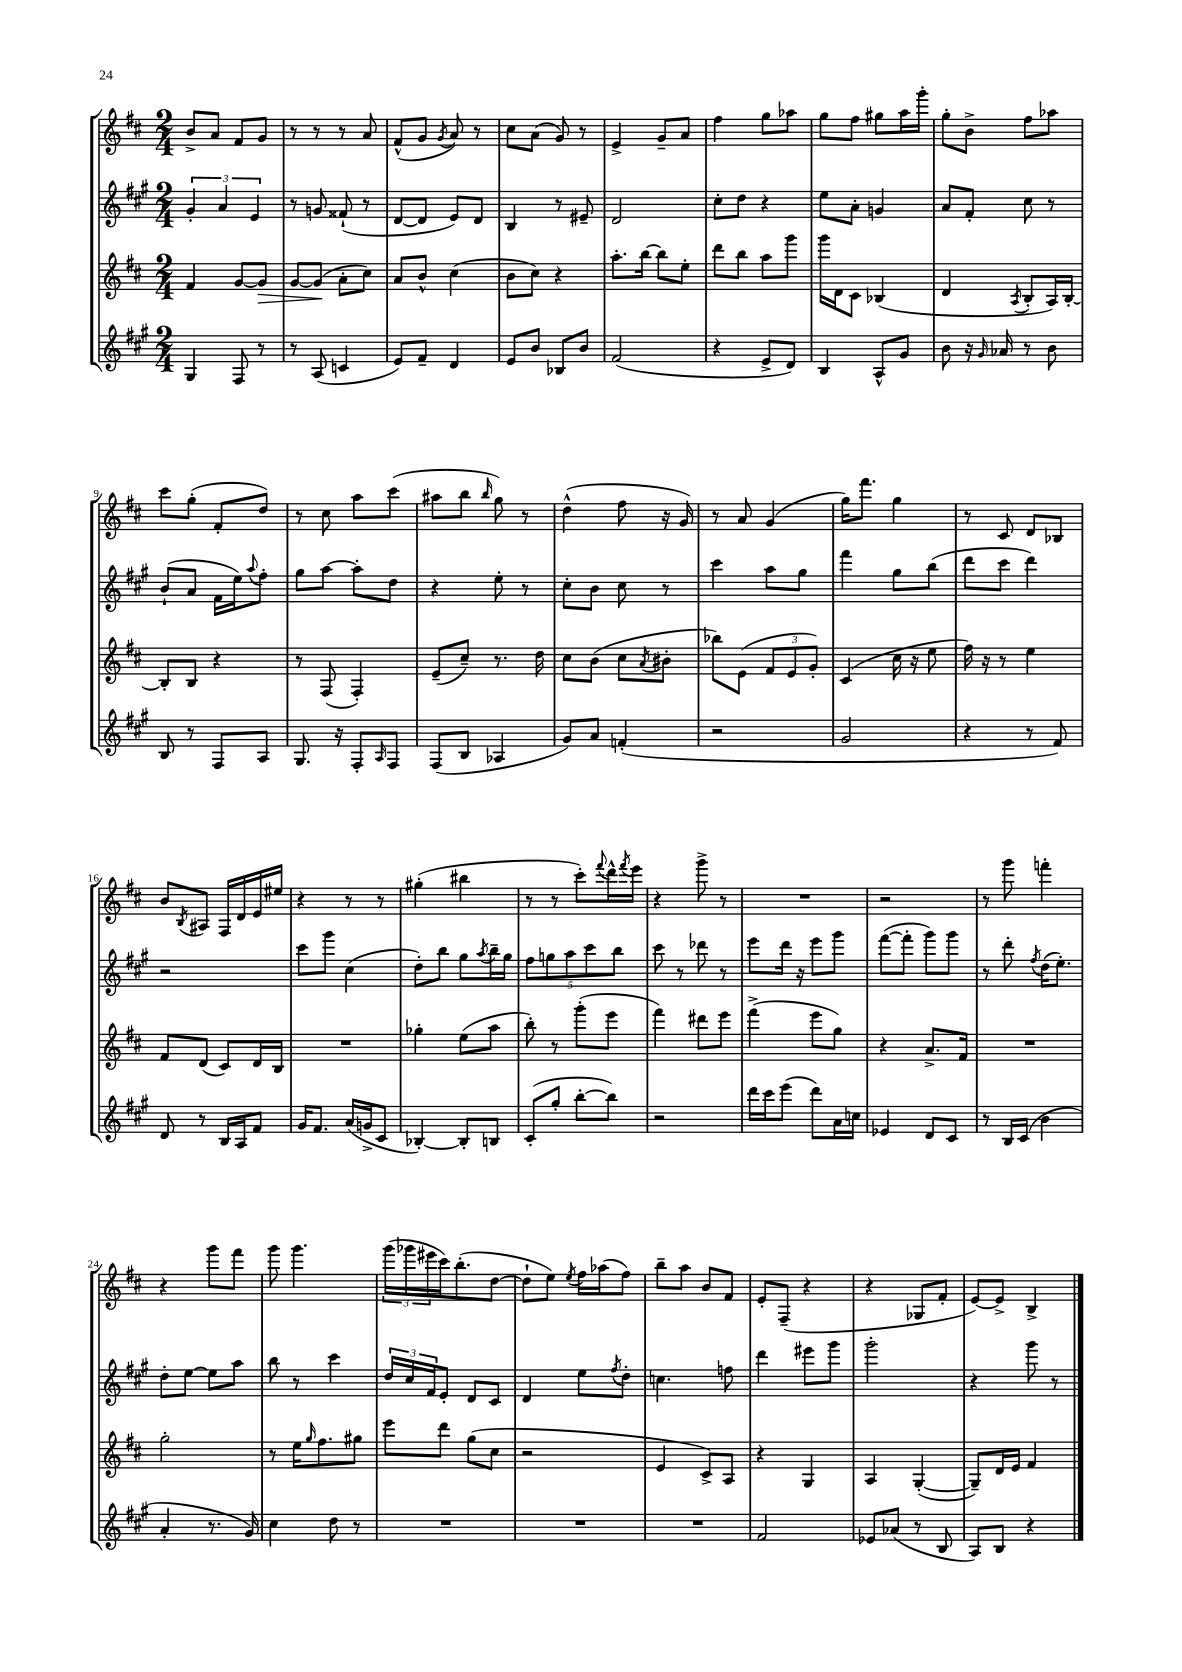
<<
\new StaffGroup <<
\new Staff = "s0" {
    \clef treble \key d \major \numericTimeSignature \time 2/4
    b'8-> a'8 fis'8 g'8 |
    r8 r8 r8 a'8 |
    fis'8-^( g'8 \acciaccatura { g'8 } a'8) r8 |
    cis''8 a'8( g'8) r8 |
    e'4-> g'8-- a'8 |
    fis''4 g''8 aes''8 |
    g''8 fis''8 gis''8 a''16 g'''16-. |
    g''8-. b'8-> fis''8 aes''8 |
    cis'''8 g''8-.( fis'8-. d''8) |
    r8 cis''8 a''8 cis'''8( |
    ais''8 b''8 \grace { b''16 } g''8) r8 |
    d''4-^( fis''8 r16 g'16) |
    r8 a'8 g'4( |
    g''16) fis'''8. g''4 |
    r8 cis'8 d'8 bes8 |
    b'8 \acciaccatura { b8 } ais8 fis16 d'16 e'16 eis''16 |
    r4 r8 r8 |
    gis''4-.( bis''4 |
    r8 r8 cis'''8-.) \appoggiatura { fis'''8 } d'''16-^ \acciaccatura { fis'''8 } e'''16 |
    r4 g'''8-> r8 |
    R2 |
    r2 |
    r8 g'''8 f'''4-. |
    r4 g'''8 fis'''8 |
    g'''8 g'''4. |
    \tuplet 3/2 { g'''16( ges'''16 eis'''16 } cis'''16) b''8.-.( d''8~ |
    d''8-! e''8) \acciaccatura { e''8 } fis''16 aes''16( fis''8) |
    b''8-- a''8 b'8 fis'8 |
    e'8-. fis8--( r4 |
    r4 ges8 fis'8-. |
    e'8~) e'8-> b4-> \bar "|." |
}
\new Staff = "s1" {
    \clef treble \key a \major \numericTimeSignature \time 2/4
    \tuplet 3/2 { gis'4-. a'4 e'4 } |
    r8 g'8 fisis'8-!( r8 |
    d'8~ d'8 e'8) d'8 |
    b4 r8 eis'8-- |
    d'2 |
    cis''8-. d''8 r4 |
    e''8 a'8-. g'4 |
    a'8 fis'8-. cis''8 r8 |
    b'8-!( a'8 fis'16 e''16) \appoggiatura { a''8 } fis''8-. |
    gis''8 a''8~ a''8-. d''8 |
    r4 e''8-. r8 |
    cis''8-. b'8 cis''8 r8 |
    cis'''4 a''8 gis''8 |
    fis'''4 gis''8 b''8( |
    d'''8 cis'''8 d'''4) |
    r2 |
    cis'''8 gis'''8 cis''4( |
    d''8-.) b''8 gis''8 \acciaccatura { a''8 } b''16-- gis''16 |
    \tuplet 5/4 { fis''8 g''8 a''8 cis'''8 b''8 } |
    cis'''8 r8 des'''8 r8 |
    e'''8 d'''16 r16 e'''8 gis'''8 |
    fis'''8~( fis'''8-. gis'''8) gis'''8 |
    r8 d'''8-. \acciaccatura { fis''8 } d''16( e''8.-.) |
    d''8-. e''8~ e''8 a''8 |
    b''8 r8 cis'''4 |
    \tuplet 3/2 { d''16 cis''16 fis'16 } e'8-. d'8 cis'8 |
    d'4 e''8 \acciaccatura { fis''8 } d''8-. |
    c''4. f''8 |
    d'''4 eis'''8 gis'''8 |
    gis'''2-. |
    r4 gis'''8 r8 \bar "|." |
}
\new Staff = "s2" {
    \clef treble \key d \major \numericTimeSignature \time 2/4
    fis'4 g'8~ g'8\> |
    g'8~ g'8\!( a'8-. cis''8) |
    a'8 b'8-^ cis''4( |
    b'8 cis''8) r4 |
    a''8.-. b''16~ b''8 e''8-. |
    d'''8 b''8 a''8 g'''8 |
    g'''16 d'16 cis'8 bes4( |
    d'4 \acciaccatura { a8 } b8-. a16) b16~-. |
    b8-. b8 r4 |
    r8 fis8( fis4-.) |
    e'8--( cis''8--) r8. d''16 |
    cis''8 b'8( cis''8 \acciaccatura { a'8 } bis'8-. |
    bes''8) e'8( \tuplet 3/2 { fis'8 e'8 g'8-.) } |
    cis'4( cis''16 r16 e''8 |
    fis''16) r16 r8 e''4 |
    fis'8 d'8( cis'8) d'16 b16 |
    R2 |
    ges''4-. e''8( a''8 |
    b''8-.) r8 g'''8-.( e'''8 |
    fis'''4) dis'''8 e'''8 |
    fis'''4->( e'''8 g''8) |
    r4 a'8.-> fis'16 |
    R2 |
    g''2-. |
    r8 e''16 \grace { g''16 } fis''8. gis''8 |
    e'''8 d'''8 g''8( cis''8 |
    r2 |
    e'4 cis'8->) a8 |
    r4 g4 |
    a4 g4~-.( |
    g8--) d'16 e'16 fis'4 \bar "|." |
}
\new Staff = "s3" {
    \clef treble \key a \major \numericTimeSignature \time 2/4
    gis4 fis8 r8 |
    r8 a8( c'4 |
    e'8) fis'8-- d'4 |
    e'8 b'8 bes8 b'8 |
    fis'2( |
    r4 e'8-> d'8) |
    b4 a8-^ gis'8 |
    b'8 r16 \grace { gis'16 } aes'16 r8 b'8 |
    b8 r8 fis8 a8 |
    gis8. r16 fis8-. \grace { a16 } fis8 |
    fis8( b8 aes4 |
    gis'8) a'8 f'4-.( |
    r2 |
    gis'2 |
    r4 r8 fis'8) |
    d'8 r8 b16 a16 fis'8 |
    gis'16 fis'8. a'16( g'16-> cis'8 |
    bes4~-.) bes8-. b8 |
    cis'8-.( gis''8-. b''8~-. b''8) |
    r2 |
    d'''16 cis'''16 e'''8( d'''8) a'16 c''16 |
    ees'4 d'8 cis'8 |
    r8 b16 cis'16( b'4 |
    a'4-. r8. gis'16) |
    cis''4 d''8 r8 |
    R2 |
    R2 |
    R2 |
    fis'2 |
    ees'8 aes'8( r8 b8 |
    a8) b8 r4 \bar "|." |
}
>>
>>
